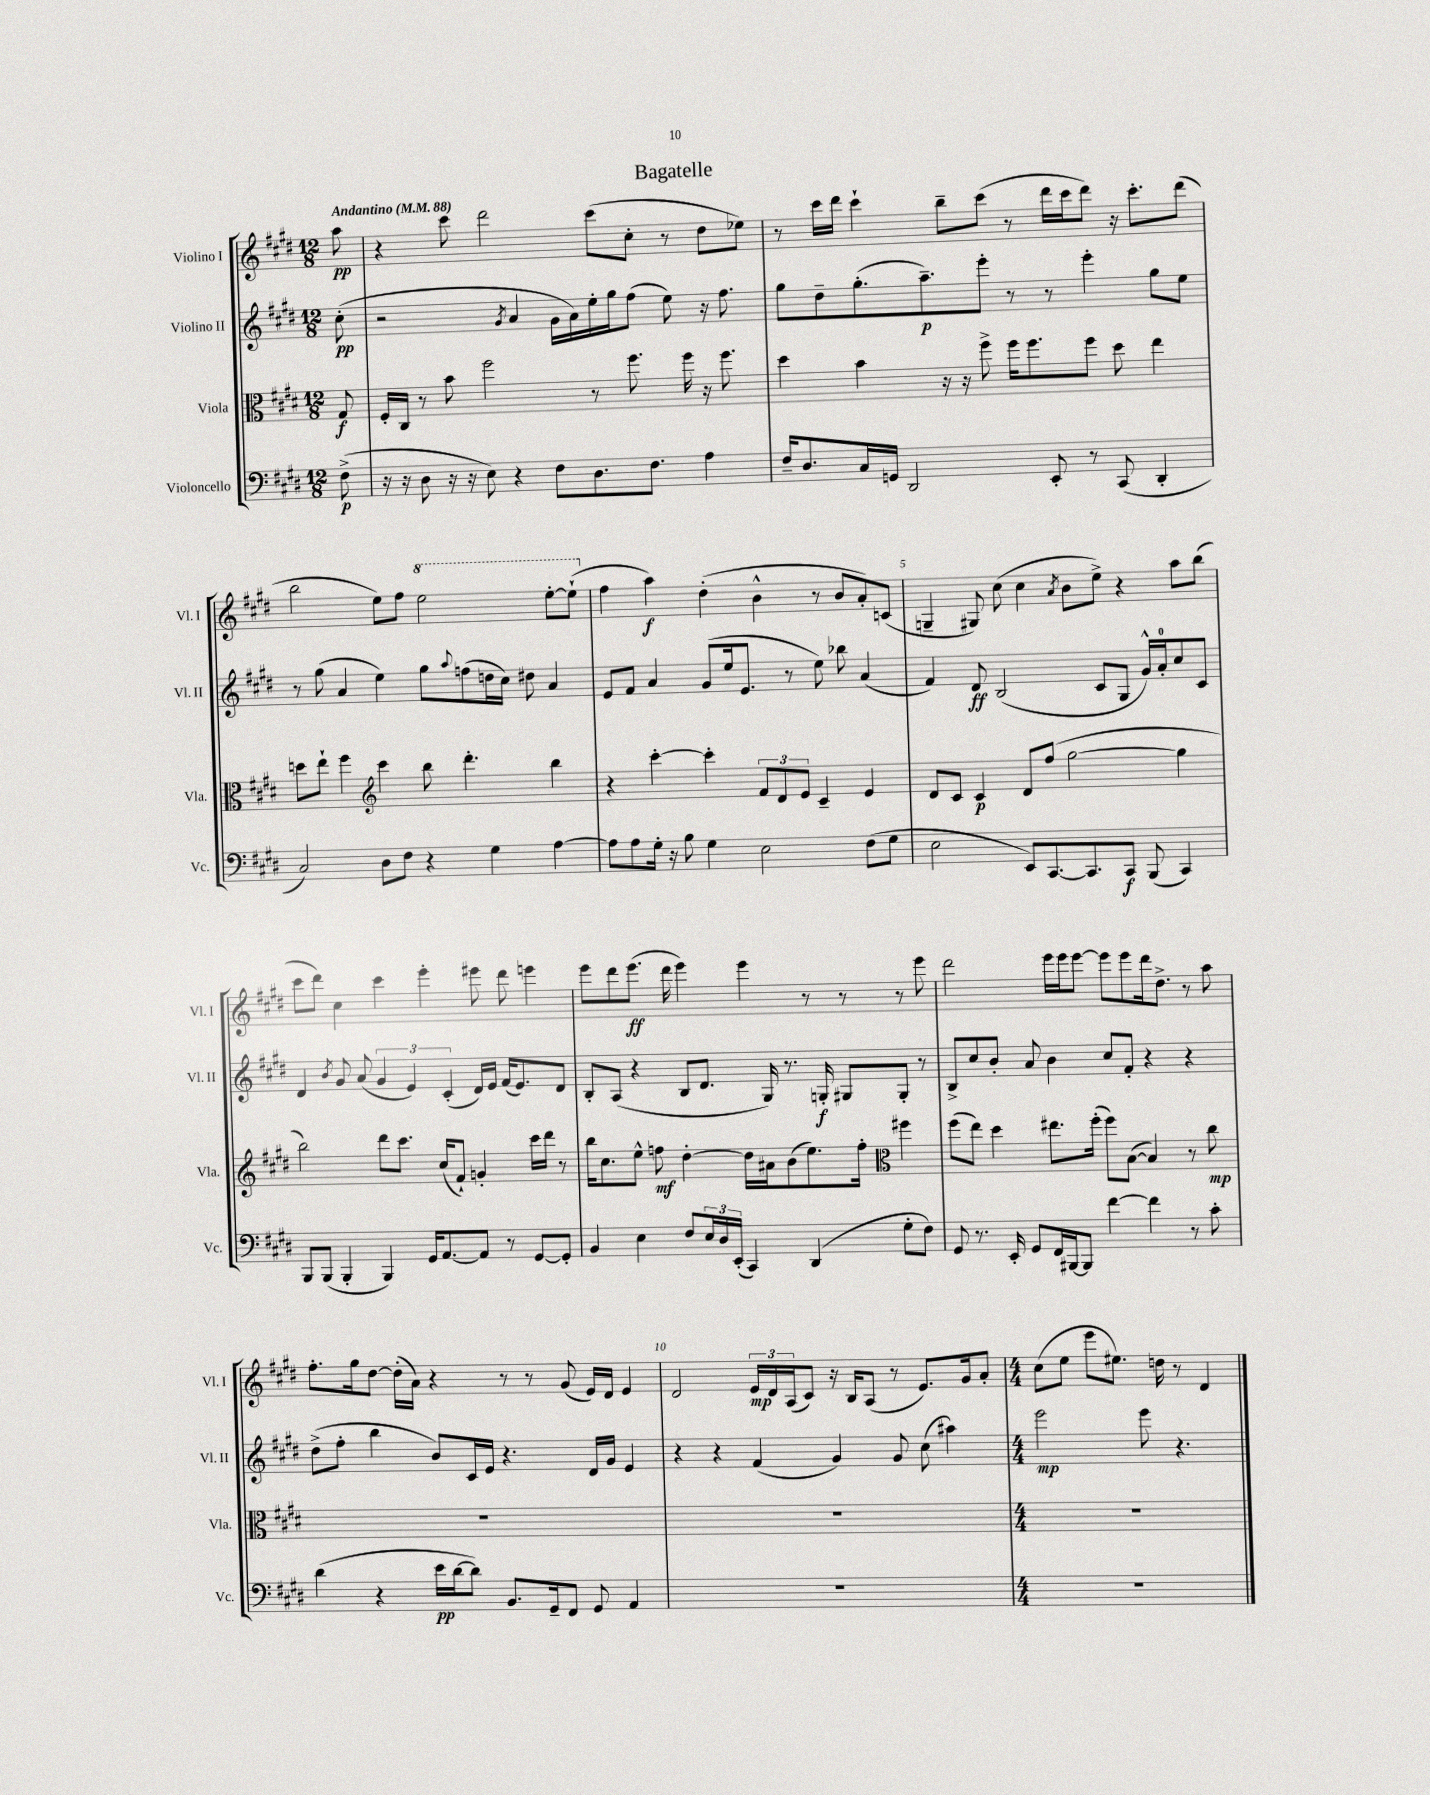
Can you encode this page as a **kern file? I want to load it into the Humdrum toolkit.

**kern	**kern	**kern	**kern
*staff4	*staff3	*staff2	*staff1
*clefF4	*clefC3	*clefG2	*clefG2
*k[f#c#g#d#]	*k[f#c#g#d#]	*k[f#c#g#d#]	*k[f#c#g#d#]
*M12/8	*M12/8	*M12/8	*M12/8
*MM88	*MM88	*MM88	*MM88
(8F#^	8G#	(8cc#'	8aa
=	=	=	=
16r	16F#'	2r	4r
16r	16C#	.	.
8D#	8r	.	.
16r	8b	.	8ccc#
16r	.	.	.
8E)	2ff#	.	2ddd#
.	.	8qg#	.
4r	.	4a	.
8F#	.	16g#	.
.	.	16a)	.
8.D#	8r	16ee'	(8ccc#
.	.	16gg#	.
.	8.ff#	(8ff#	8cc#'
8.F#	.	.	.
.	.	8ee)	8r
.	16ff#	.	.
4A	16r	16r	8dd#
.	8.ff#	8.ff#	.
.	.	.	8ee-)
=	=	=	=
16F#~	4dd#	8gg#	8r
8.D#	.	.	.
.	.	8dd#~	16ccc#
.	.	.	16ddd#
16C#	4b	(8.gg#'	4ccc#`
16GG	.	.	.
2DD#	.	.	.
.	.	8.aa~)	.
.	16r	.	8bb~
.	16r	.	.
.	8ff#^	8eee'	(8ccc#
.	16ff#	8r	8r
.	8.ff#	.	.
8EE'	.	8r	16ddd#
.	.	.	16ccc#
8r	8ff#	4eee'	8ddd#)
(8CC#	8dd#	.	16r
.	.	.	8.ccc#'
4DD#'	4ee	8gg#	.
.	.	8ee	(8ddd#
=	=	=	=
2C#)	8dd	8r	2bb
.	8ee`	(8gg#	.
.	4ff#	4a	.
*	*clefG2	*	*
8D#	4ccc#	4ee)	8ee)
8F#	.	.	8ff#
4r	8bb	8gg#	2eee
.	.	8qqaa	.
.	4.ddd#'	(8ff	.
4G#	.	16dd	.
.	.	16cc#)	.
.	.	8dd#	.
[4A	4bb	4a	[8eee'
.	.	.	(8eee`]
=	=	=	=
8A]	4r	8e	4ff#
8A	.	8f#	.
16G#'	[4ccc#'	4a	4aa)
16r	.	.	.
8B	.	.	.
4G#	4ccc#']	(8g#	(4dd#'
.	.	16ee	.
.	.	8.e	.
2E	12f#	.	4b^^
.	12d#	.	.
.	.	8r	.
.	12e	.	.
.	4c#~	8ee)	8r
.	.	8bb-	8b
(8F#	4e	(4a	8a')
8G#	.	.	(8c
=	=	=	=
2E	8d#	4f#)	4G~
.	8c#	.	.
.	4c#	8d#	8G#)
.	.	(2B	(8cc#
8EE)	8d#	.	4cc#
[8.CC#	(8ff#	.	.
.	.	.	8qa
.	[2gg#	.	8b
8.CC#]	.	.	.
.	.	8c#	8ee^)
8CC#	.	8G#	4r
(8BBB	.	16g#^^)	.
.	.	16a'	.
4CC#)	4gg#]	8cc#	8aa
.	.	8c#	(8bb
=	=	=	=
8BBB	2bb)	4d#	8ccc#
(8BBB	.	.	8ddd#)
.	.	8qb	.
4BBB'	.	8g#	4cc#
.	.	(8a	.
4BBB)	8ddd#	6g#	4ccc#
.	8.ccc#	.	.
.	.	6e)	.
16GG#	.	.	4eee'
[8.AA	(16cc#	.	.
.	.	(6c#'	.
.	8f#`)	.	.
8AA]	4g'	16d#)	8eee#
.	.	16e	.
8r	.	(16f#	8ddd#
.	.	8.e)	.
[8GG#	16ccc#	.	4eee
.	16ddd#	.	.
8GG#']	8r	8d#	.
=	=	=	=
4BB	16bb	8B'	8eee
.	8.cc#	.	.
.	.	(8A	8ddd#
4E	8ee^^	4r	(8.eee
.	8ff	.	.
.	.	.	16ddd#
8F#	[4dd#'	8B	4eee)
24E	.	8.d#	.
24D#	.	.	.
(24EE'	.	.	.
4CC#)	16dd#]	.	4eee
.	16a#	16G#)	.
.	(8b	8.r	.
(4DD#	8.ee)	.	8r
.	.	16G'	.
.	.	8G#	8r
.	16ff'	.	.
*	*clefC3	*	*
8G#'	4ff#	8G#'	8r
8F#)	.	8r	8eee
=	=	=	=
8GG#	(8ff#	8B^	2ddd#
8.r	8ee)	8cc#	.
.	4dd#	8b'	.
16EE'	.	.	.
8GG#	.	8a	.
16FF#	8.ee#	4b	16eee
[16BBB#	.	.	16eee
8BBB#]	.	.	[8eee
.	(16ff#'	.	.
[4f#	8ff#)	8cc#	8eee]
.	([8B	8f#'	8eee
4f#]	4B])	4r	16ddd#
.	.	.	8.dd#^
8r	8r	4r	8r
8c#'	8cc#	.	8aa
=	=	=	=
(4d#	1.r	(8dd#^	8.ff#'
.	.	8ff#'	.
.	.	.	16gg#
4r	.	4bb	[8dd#
.	.	.	(16dd#']
.	.	.	16a)
16e	.	8b)	4r
[16d#	.	.	.
8d#])	.	16c#	.
.	.	16e	.
8.BB	.	4.r	8r
.	.	.	8r
16GG#~	.	.	.
8FF#	.	.	(8g#
8GG#	.	16d#	16e)
.	.	16g#	16d#
4AA	.	4e	4e
=	=	=	=
1.r	1.r	4r	2d#
.	.	4r	.
.	.	(4f#	24e
.	.	.	24d#
.	.	.	(24A
.	.	.	8c#)
.	.	4g#)	16r
.	.	.	16B
.	.	.	(8A
.	.	8g#	8r
.	.	(8cc#	8.e)
.	.	4aa#)	.
.	.	.	16g#
.	.	.	8a'
=	=	=	=
*M4/4	*M4/4	*M4/4	*M4/4
1r	1r	2eee	(8cc#
.	.	.	8ee
.	.	.	8eee
.	.	.	8.ee#)
.	.	8eee	.
.	.	.	16dd
.	.	4.r	8r
.	.	.	4d#
==	==	==	==
*-	*-	*-	*-
